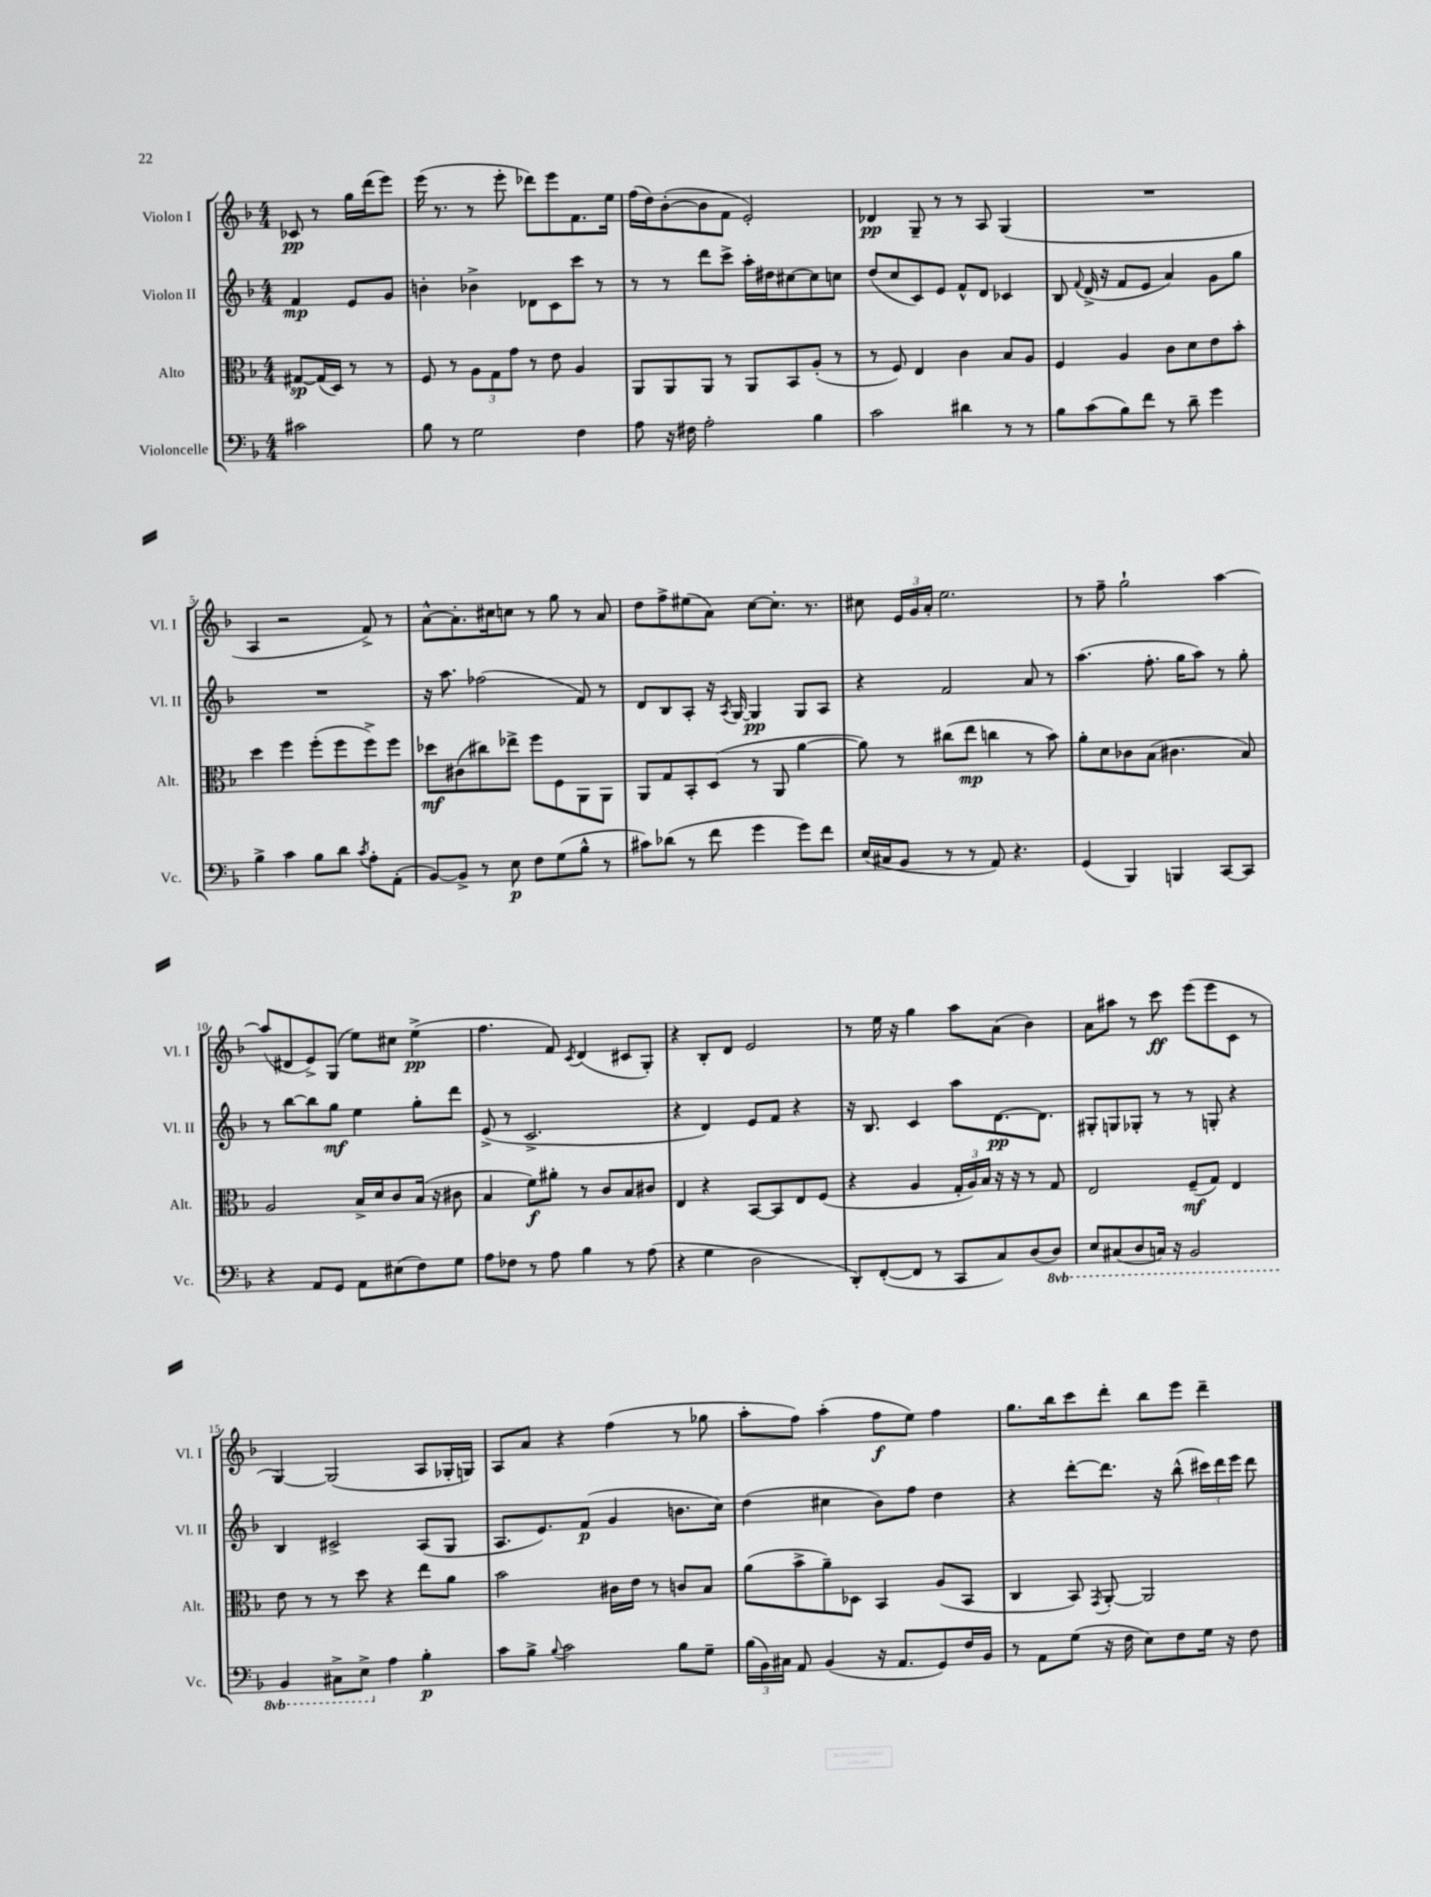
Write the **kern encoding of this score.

**kern	**dynam	**kern	**dynam	**kern	**dynam	**kern	**dynam
*part4	*part4	*part3	*part3	*part2	*part2	*part1	*part1
*staff4	*staff4	*staff3	*staff3	*staff2	*staff2	*staff1	*staff1
*I"Violoncelle	*	*I"Alto	*	*I"Violon II	*	*I"Violon I	*
*I'Vc.	*	*I'Alt.	*	*I'Vl. II	*	*I'Vl. I	*
*clefF4	*	*clefC3	*	*clefG2	*	*clefG2	*
*k[b-]	*	*k[b-]	*	*k[b-]	*	*k[b-]	*
*M4/4	*	*M4/4	*	*M4/4	*	*M4/4	*
=	=	=	=	=	=	=	=
2c#X\	.	[8G#X/L	sp	4f/	mp	8c-X/	pp
.	.	(16G#/L]	.	.	.	8r	.
.	.	16D/JJ)	.	.	.	.	.
.	.	8r	.	8e/L	.	16gg\LL	.
.	.	.	.	.	.	(16ddd\J	.
.	.	8r	.	8g/J	.	8eee\J)	.
=1	=1	=1	=1	=1	=1	=1	=1
8B-\	.	8F/	.	4bn'\	.	(16eee\	.
.	.	.	.	.	.	8.r	.
8r	.	8r	.	.	.	.	.
2G\	.	12A\L	.	4b-X^\	.	8r	.
.	.	12G\	.	.	.	.	.
.	.	.	.	.	.	8eee'\	.
.	.	12g\J	.	.	.	.	.
.	.	8r	.	8d-X\L	.	8ddd-X\L)	.
.	.	8e\	.	8c\	.	8eee\	.
4F\	.	4A/	.	8ccc\J	.	8.f\	.
.	.	.	.	8r	.	.	.
.	.	.	.	.	.	16ee\Jk	.
=2	=2	=2	=2	=2	=2	=2	=2
8A\	.	8AA/L	.	8r	.	(16ff\LL	.
.	.	.	.	.	.	16dd\J)	.
16r	.	8AA/	.	8r	.	([8b-'\	.
16F#X\	.	.	.	.	.	.	.
2A'\	.	8AA/J	.	8ddd\L	.	8b-\]	.
.	.	8r	.	8ccc^\J	.	8f\J	.
.	.	8AA/L	.	16aa'\LL	.	2e'/)	.
.	.	.	.	16dd#X\J	.	.	.
.	.	8BB-/	.	[8cc#X\	.	.	.
4B-\	.	(8A'/J	.	8cc#\]	.	.	.
.	.	8r	.	8ccn\J	.	.	.
=3	=3	=3	=3	=3	=3	=3	=3
2c\	.	8r	.	(8dd/L	.	4d-X/	pp
.	.	8F/)	.	8cc/	.	.	.
.	.	4E/	.	8c/)	.	8G~/	.
.	.	.	.	8e/J	.	8r	.
4d#X\	.	4c\	.	8f^^/L	.	8r	.
.	.	.	.	8d/J	.	8A/	.
8r	.	8B-/L	.	4c-X/	.	(4G/	.
8r	.	8A/J	.	.	.	.	.
=4	=4	=4	=4	=4	=4	=4	=4
8B-\L	.	4F/	.	8B-/	.	1r	.
.	.	.	.	8qqf/	.	.	.
(8c\	.	.	.	(16d^/	.	.	.
.	.	.	.	16r	.	.	.
8B-\)	.	4A/	.	8f/L	.	.	.
8f\J	.	.	.	8e/J	.	.	.
8r	.	8c\L	.	4a/)	.	.	.
8d~\	.	8d\	.	.	.	.	.
4g\	.	8e\	.	8g\L	.	.	.
.	.	8b-'\J	.	8gg\J	.	.	.
!!LO:LB:g=z
=5	=5	=5	=5	=5	=5	=5	=5
4B-^\	.	4dd\	.	1r	.	4A/	.
4c\	.	4ff\	.	.	.	2r	.
8B-\L	.	(8ff'\L	.	.	.	.	.
8d\J	.	8ff\	.	.	.	.	.
8qc/	.	.	.	.	.	.	.
8A'\L	.	8ff^\)	.	.	.	8f^/)	.
(8AA'\J	.	8ff\J	.	.	.	8r	.
=6	=6	=6	=6	=6	=6	=6	=6
[8BB-/L)	.	8dd-X\L	mf	16r	.	[8a^^\L	.
.	.	.	.	8.aa\	.	.	.
8BB-^/J]	.	(8c#X\	.	.	.	8.a'\]	.
8r	.	8cc#X\)	.	(2ff-X\	.	.	.
.	.	.	.	.	.	16cc#X\k	.
8E\	p	8ee-X^\J	.	.	.	8ccn\J	.
8F\L	.	8ff\L	.	.	.	8r	.
(8G\	.	8F\	.	.	.	8gg\	.
8B-^^\J	.	8AA\	.	8f/)	.	8r	.
8r	.	8AA\J	.	8r	.	8a/	.
=7	=7	=7	=7	=7	=7	=7	=7
8c#X\L)	.	8AA/L	.	8d/L	.	8dd\L	.
(8d-X\J	.	8G/	.	8B-/	.	8ff^\	.
8r	.	8BB-'/	.	8A'/J	.	(8ee#X\	.
8f\	.	(8D/J	.	16r	.	8a\J)	.
.	.	.	.	8qA/	.	.	.
.	.	.	.	[16G/	.	.	.
4g\	.	8r	.	4G/]	pp	[8cc\L	.
.	.	8AA/	.	.	.	8.cc'\J]	.
8g\L)	.	[4a\	.	8G/L	.	.	.
.	.	.	.	.	.	8.r	.
8f\J	.	.	.	8A/J	.	.	.
=8	=8	=8	=8	=8	=8	=8	=8
(16E/LL	.	8a\])	.	4r	.	8cc#X\	.
16C#X/J	.	.	.	.	.	.	.
8BB-/J	.	8r	.	.	.	24e/LL	.
.	.	.	.	.	.	24g/	.
.	.	.	.	.	.	24a'/JJ	.
8r	.	(8cc#X\L	.	2f/	.	2.ee\	.
8r	.	8ee\J	mp	.	.	.	.
8AA/)	.	4ccn\	.	.	.	.	.
4.r	.	.	.	.	.	.	.
.	.	8r	.	8a/	.	.	.
.	.	8b-\)	.	8r	.	.	.
=9	=9	=9	=9	=9	=9	=9	=9
(4GG/	.	8a'\L	.	(4.aa\	.	8r	.
.	.	8d\	.	.	.	8ff~\	.
4BBB-/)	.	8c-X\	.	.	.	2gg`\	.
.	.	(8B-\J	.	8.ff'\	.	.	.
4BBBn/	.	4.c#X\	.	.	.	.	.
.	.	.	.	16gg\KL	.	.	.
.	.	.	.	8aa\J)	.	.	.
[8CC/L	.	.	.	8r	.	[4aa\	.
8CC/J]	.	8B-/)	.	8gg'\	.	.	.
!!LO:LB:g=z
=10	=10	=10	=10	=10	=10	=10	=10
4r	.	2A/	.	8r	.	(8aa/L]	.
.	.	.	.	[8bb-\L	.	8d#X/	.
8AA/L	.	.	.	8bb-\]	.	8e^/)	.
8GG/J	.	.	.	8gg\J	mf	(8G/J	.
8AA\L	.	16B-^/LL	.	4ee\	.	8ee\L)	.
.	.	16d/J	.	.	.	.	.
(8E#X\	.	8c/	.	.	.	8cc#X\J	.
8F\)	.	(16B-/Jk	.	8gg'\L	.	(4ee^\	pp
.	.	16r	.	.	.	.	.
8G\J	.	8c#X\	.	8ddd\J	.	.	.
=11	=11	=11	=11	=11	=11	=11	=11
8A\L	.	4B-/	.	(8e^/	.	4.ff\	.
8F-X\J	.	.	.	8r	.	.	.
8r	.	8f\L)	f	2.c^/	.	.	.
8A\	.	8a#X'\J	.	.	.	8f/)	.
.	.	.	.	.	.	8qc/	.
4B-\	.	8r	.	.	.	(4d/	.
.	.	8c/L	.	.	.	.	.
8r	.	8B-/	.	.	.	8c#X/L	.
(8A\	.	8c#X/J	.	.	.	8G'/J)	.
=12	=12	=12	=12	=12	=12	=12	=12
4r	.	4E/	.	4r	.	4r	.
4G\	.	4r	.	4d/)	.	8B-'/L	.
.	.	.	.	.	.	8d/J	.
2D\	.	[8BB-/L	.	8e/L	.	2e/	.
.	.	8BB-/]	.	8f/J	.	.	.
.	.	8E/	.	4r	.	.	.
.	.	(8F/J	.	.	.	.	.
=13	=13	=13	=13	=13	=13	=13	=13
8DD'/L)	.	4r	.	16r	.	8r	.
.	.	.	.	8.B-/	.	.	.
([8FF'/	.	.	.	.	.	16ee\	.
.	.	.	.	.	.	16r	.
8FF/J]	.	4A/	.	4c/	.	4gg\	.
8r	.	.	.	.	.	.	.
8CC/L	.	24G'/LL	.	8aa\L	.	8aa\L	.
.	.	24A/)	.	.	.	.	.
.	.	24B-/JJ	.	.	.	.	.
8C/)	.	16r	.	[8.d\	pp	(8a\J	.
.	.	16r	.	.	.	.	.
(8D/	.	8r	.	.	.	4b-\)	.
.	.	.	.	8.d\J]	.	.	.
*8ba	*	*	*	*	*	*	*
8DD/J)	.	8G/	.	.	.	.	.
=14	=14	=14	=14	=14	=14	=14	=14
8EE/L	.	2E/	.	8G#X'/L	.	8a\L	.
(8CC#X/	.	.	.	8Gn/	.	8aa#X\J	.
8DD/	.	.	.	8G-X'/J	.	8r	.
16CCn/Jk)	.	.	.	8r	.	8ccc\	ff
16r	.	.	.	.	.	.	.
2BBB-/	.	(8F~/L	mf	8r	.	(8eee\L	.
.	.	8G/J)	.	8Gn'/	.	8eee\	.
.	.	4E/	.	4r	.	8c\J	.
.	.	.	.	.	.	8r	.
!!LO:LB:g=z
=15	=15	=15	=15	=15	=15	=15	=15
4BBB-/	.	8e\	.	4B-/	.	[4G/)	.
.	.	8r	.	.	.	.	.
8CC#X^\L	.	8r	.	2c#X^/	.	(2G/]	.
8EE^\J	.	8dd\	.	.	.	.	.
*X8ba	*	*	*	*	*	*	*
4A\	.	4r	.	.	.	.	.
4B-'\	p	8ee\L	.	(8A/L	.	8A/L	.
.	.	8a\J	.	8G/J	.	16G-X'/L	.
.	.	.	.	.	.	16Gn/JJ)	.
=16	=16	=16	=16	=16	=16	=16	=16
8c\L	.	2b-\	.	8.A/L	.	8A/L	.
8B-^\J	.	.	.	.	.	8a/J	.
.	.	.	.	8.e/)	.	.	.
8qqB-/	.	.	.	.	.	.	.
2c\	.	.	.	.	.	4r	.
.	.	.	.	(8f/J	p	.	.
.	.	16c#X\LL	.	4g/	.	(4ff\	.
.	.	16e\JJ	.	.	.	.	.
.	.	8r	.	.	.	.	.
8B-\L	.	8cn/L	.	8.bn\L	.	8r	.
8G~\J	.	8B-/J	.	.	.	8gg-X\	.
.	.	.	.	16cc\Jk)	.	.	.
=17	=17	=17	=17	=17	=17	=17	=17
(24B-\LL	.	(8a\L	.	(4dd\	.	8aa'\L	.
24BB-\)	.	.	.	.	.	.	.
24C#X\JJ	.	.	.	.	.	.	.
8AA/	.	8b-^\	.	.	.	8ff\J)	.
(4BB-/	.	8a~\)	.	4cc#X\	.	(4aa'\	.
.	.	8D-X\J	.	.	.	.	.
16r	.	4BB-/	.	8b-\L)	.	8ff\L	f
8.AA/L	.	.	.	.	.	.	.
.	.	.	.	8ff\J	.	8ee\J)	.
8GG/)	.	(8A/L	.	4dd\	.	4ff\	.
16F/L	.	8BB-/J	.	.	.	.	.
16BB-/JJ	.	.	.	.	.	.	.
=18	=18	=18	=18	=18	=18	=18	=18
8r	.	4C/	.	4r	.	8.gg\L	.
8AA\L	.	.	.	.	.	.	.
.	.	.	.	.	.	16bb-\k	.
(8G\J	.	8BB-/)	.	[8ddd'\L	.	8ccc\	.
.	.	8qGG/	.	.	.	.	.
16r	.	[8AA'/	.	8.ddd\J]	.	8ddd'\J	.
16F\	.	.	.	.	.	.	.
8E\L)	.	2AA/]	.	.	.	8bb-\L	.
.	.	.	.	16r	.	.	.
8F\	.	.	.	(8bb-^^\	.	8eee\J	.
16G\Jk	.	.	.	24ccc#X\LL)	.	4ddd~\	.
.	.	.	.	24ddd\	.	.	.
16r	.	.	.	.	.	.	.
.	.	.	.	24eee\JJ	.	.	.
8F\	.	.	.	8ddd\	.	.	.
==	==	==	==	==	==	==	==
*-	*-	*-	*-	*-	*-	*-	*-
